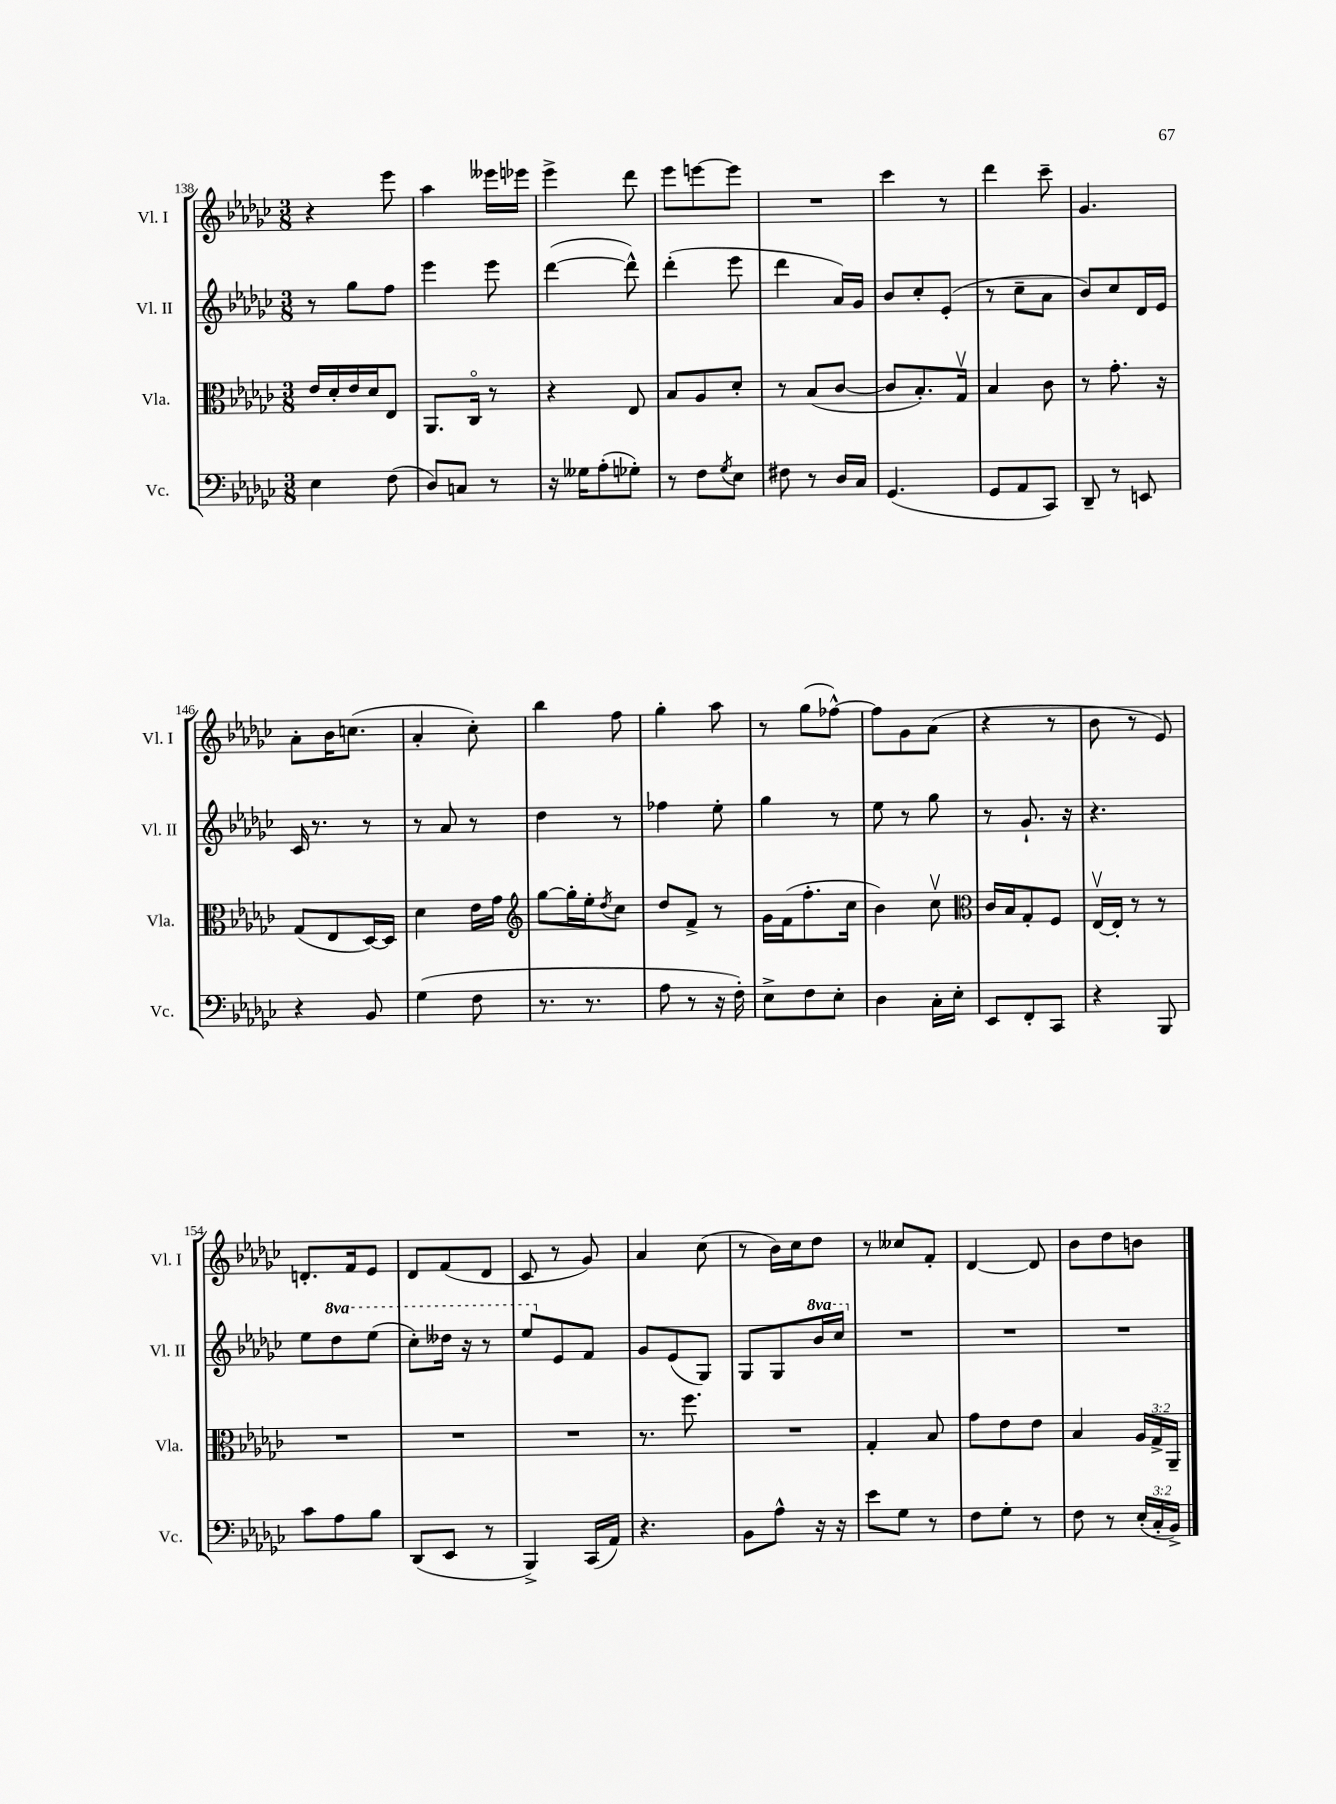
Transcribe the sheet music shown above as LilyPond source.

<<
\new StaffGroup <<
\new Staff = "s0" \with { instrumentName = "Vl. I" shortInstrumentName = "Vl. I" } {
    \clef treble \key ges \major \numericTimeSignature \time 3/8
    r4 ees'''8 |
    aes''4 eeses'''16 ees'''16 |
    ees'''4-> des'''8 |
    ees'''8 e'''8~ e'''8 |
    R4. |
    ces'''4 r8 |
    des'''4 ces'''8-- |
    ges'4. |
    aes'8-. bes'16 c''8.( |
    aes'4-. ces''8-.) |
    bes''4 f''8 |
    ges''4-. aes''8 |
    r8 ges''8( fes''8~-^) |
    fes''8 ges'8 aes'8( |
    r4 r8 |
    bes'8 r8 ees'8) |
    d'8.-. f'16 ees'8 |
    des'8 f'8( des'8 |
    ces'8 r8 ges'8) |
    aes'4 ces''8( |
    r8 bes'16) ces''16 des''8 |
    r8 ceses''8 f'8-. |
    des'4~ des'8 |
    bes'8 des''8 b'8 \bar "|." |
}
\new Staff = "s1" \with { instrumentName = "Vl. II" shortInstrumentName = "Vl. II" } {
    \clef treble \key ges \major \numericTimeSignature \time 3/8 \set Staff.ottavationMarkups = #ottavation-simple-ordinals
    r8 ges''8 f''8 |
    ees'''4 ees'''8 |
    des'''4~( des'''8-^) |
    des'''4-.( ees'''8 |
    des'''4 aes'16) ges'16 |
    bes'8 ces''8-. ees'8-.( |
    r8 ces''8-- aes'8 |
    bes'8) ces''8 des'16 ees'16 |
    ces'16 r8. r8 |
    r8 aes'8 r8 |
    des''4 r8 |
    fes''4 ees''8-. |
    ges''4 r8 |
    ees''8 r8 ges''8 |
    r8 ges'8.-! r16 |
    r4. |
    ees''8 \ottava #1 des'''8 ees'''8( |
    ces'''8-.) deses'''16 r16 r8 |
    ees'''8 \ottava #0 ees'8 f'8 |
    ges'8 ees'8( ges8) |
    ges8 ges8 \ottava #1 bes''16 ces'''16 \ottava #0 |
    R4. |
    R4. |
    R4. \bar "|." |
}
\new Staff = "s2" \with { instrumentName = "Vla." shortInstrumentName = "Vla." } {
    \clef alto \key ges \major \numericTimeSignature \time 3/8 \override Staff.TupletNumber.text = #tuplet-number::calc-fraction-text
    ees'16 des'16-. ees'16 des'16 ees8 |
    aes,8. ces16\flageolet r8 |
    r4 ees8 |
    bes8 aes8 des'8-. |
    r8 bes8( ces'8~ |
    ces'8 bes8.-.) ges16\upbow |
    bes4 ces'8 |
    r8 ges'8.-. r16 |
    ges8( ees8 des16~) des16 |
    des'4 ees'16 ges'16 |
    \clef treble ges''8~ ges''16-. ees''16-. \acciaccatura { des''8 } ces''8 |
    des''8 f'8-> r8 |
    ges'16 f'16( f''8.-. ces''16 |
    bes'4) ces''8\upbow |
    \clef alto ces'16 bes16 ges8-. f8 |
    ees16~\upbow ees16-. r8 r8 |
    R4. |
    R4. |
    R4. |
    r8. f''8. |
    R4. |
    ges4-. bes8 |
    ges'8 ees'8 ees'8 |
    bes4 \tuplet 3/2 { aes16 ges16-> aes,16-- } \bar "|." |
}
\new Staff = "s3" \with { instrumentName = "Vc." shortInstrumentName = "Vc." } {
    \clef bass \key ges \major \numericTimeSignature \time 3/8 \override Staff.TupletNumber.text = #tuplet-number::calc-fraction-text
    ees4 f8( |
    des8) c8 r8 |
    r16 geses16 aes8-.( ges8-.) |
    r8 f8 \acciaccatura { ges8 } ees8 |
    fis8 r8 des16 ces16 |
    ges,4.( |
    ges,8 aes,8 ces,8) |
    des,8-- r8 e,8 |
    r4 bes,8 |
    ges4( f8 |
    r8. r8. |
    aes8 r8 r16 f16-.) |
    ees8-> f8 ees8-. |
    des4 ces16-. ees16-. |
    ees,8 f,8-. ces,8 |
    r4 bes,,8 |
    ces'8 aes8 bes8 |
    des,8( ees,8 r8 |
    bes,,4->) ces,16( aes,16) |
    r4. |
    bes,8 aes8-^ r16 r16 |
    ees'8 ges8 r8 |
    f8 ges8-. r8 |
    f8 r8 \tuplet 3/2 { ees16-.( ces16-. bes,16->) } \bar "|." |
}
>>
>>
\layout { \context { \Score currentBarNumber = #138 } }
